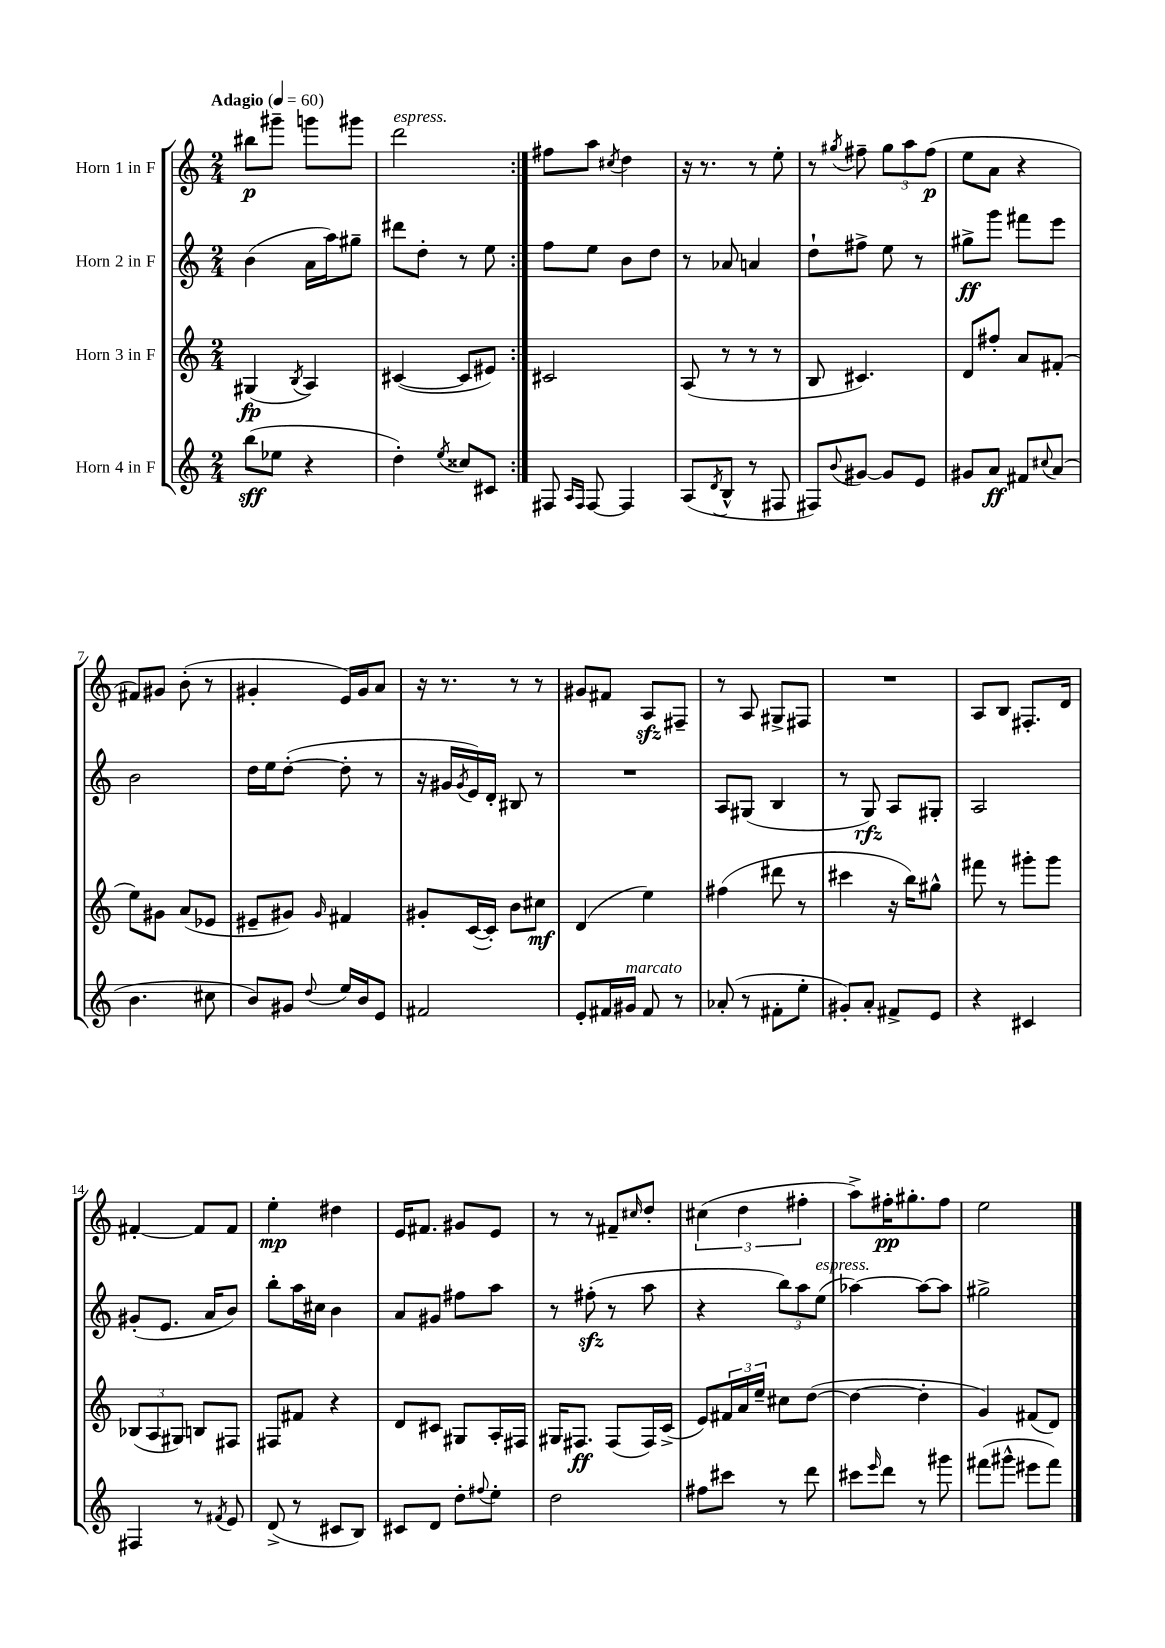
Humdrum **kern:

**kern	**dynam	**kern	**dynam	**kern	**dynam	**kern	**dynam
*part4	*part4	*part3	*part3	*part2	*part2	*part1	*part1
*staff4	*staff4	*staff3	*staff3	*staff2	*staff2	*staff1	*staff1
*I"Horn 4 in F	*	*I"Horn 3 in F	*	*I"Horn 2 in F	*	*I"Horn 1 in F	*
*clefG2	*	*clefG2	*	*clefG2	*	*clefG2	*
*k[]	*	*k[]	*	*k[]	*	*k[]	*
*M2/4	*	*M2/4	*	*M2/4	*	*M2/4	*
*MM60	*	*MM60	*	*MM60	*	*MM60	*
=1	=1	=1	=1	=1	=1	=1	=1
!	!	!	!	!	!	!LO:TX:a:B:t=Adagio	!
(8bb\L	sff	(4G#X/	fp	(4b\	.	8bb#X\L	p
8ee-X\J	.	.	.	.	.	8ggg#X~\J	.
.	.	8qB/	.	.	.	.	.
4r	.	4A/)	.	16a\LL	.	8gggn\L	.
.	.	.	.	16aa\J)	.	.	.
.	.	.	.	8gg#X~\J	.	8ggg#X\J	.
=2	=2	=2	=2	=2	=2	=2	=2
!	!	!	!	!	!	!LO:TX:a:i:t=espress.	!
4dd'\)	.	([4c#X/	.	8ddd#X\L	.	2ddd\	.
.	.	.	.	8dd'\J	.	.	.
8qee/	.	.	.	.	.	.	.
8cc##X/L	.	8c#/L]	.	8r	.	.	.
8c#X/J	.	8e#X/J)	.	8ee\	.	.	.
=3:|!	=3:|!	=3:|!	=3:|!	=3:|!	=3:|!	=3:|!	=3:|!
8F#X/	.	2c#X/	.	8ff\L	.	8ff#X\L	.
16qqA/LL	.	.	.	.	.	.	.
16qqF#/JJ	.	.	.	.	.	.	.
[8F#/	.	.	.	8ee\J	.	8aa\J	.
.	.	.	.	.	.	8qcc#X/	.
4F#/]	.	.	.	8b\L	.	4dd\	.
.	.	.	.	8dd\J	.	.	.
=4	=4	=4	=4	=4	=4	=4	=4
(8A/L	.	(8A/	.	8r	.	16r	.
.	.	.	.	.	.	8.r	.
8qd/	.	.	.	.	.	.	.
8B^^/J	.	8r	.	8a-X/	.	.	.
8r	.	8r	.	4an/	.	8r	.
8F#X/	.	8r	.	.	.	8ee'\	.
=5	=5	=5	=5	=5	=5	=5	=5
8F#X/L)	.	8B/	.	8dd`\L	.	8r	.
8qqb/	.	.	.	.	.	8qgg#X/	.
[8g#X/J	.	4.c#X/)	.	8ff#X^\J	.	8ff#X~\	.
8g#/L]	.	.	.	8ee\	.	12gg#\L	.
.	.	.	.	.	.	12aa\	.
8e/J	.	.	.	8r	.	.	.
.	.	.	.	.	.	(12ff#\J	p
=6	=6	=6	=6	=6	=6	=6	=6
8g#X/L	.	8d/L	.	8gg#X^\L	ff	8ee\L	.
8a/J	ff	8ff#X'/J	.	8ggg\J	.	8a\J	.
8f#X/L	.	8a/L	.	8fff#X\L	.	4r	.
8qqcc#X/	.	.	.	.	.	.	.
(8a/J	.	(8f#X'/J	.	8eee\J	.	.	.
!!LO:LB:g=z
=7	=7	=7	=7	=7	=7	=7	=7
4.b\	.	8ee\L)	.	2b\	.	8f#X/L)	.
.	.	8g#X\J	.	.	.	8g#X/J	.
.	.	(8a/L	.	.	.	(8b'\	.
8cc#X\	.	8e-X/J	.	.	.	8r	.
=8	=8	=8	=8	=8	=8	=8	=8
8b/L)	.	8e#X~/L	.	16dd\LL	.	4g#X'/	.
.	.	.	.	16ee\J	.	.	.
8g#X/J	.	8g#X/J)	.	([8dd'\J	.	.	.
8qqdd/	.	16qqg#/	.	.	.	.	.
16ee/LL	.	4f#X/	.	8dd'\]	.	16e/LL)	.
16b/J	.	.	.	.	.	16g#/J	.
8e/J	.	.	.	8r	.	8a/J	.
=9	=9	=9	=9	=9	=9	=9	=9
2f#X/	.	8g#X'/L	.	16r	.	16r	.
.	.	.	.	16g#X/LL	.	8.r	.
.	.	.	.	8qg#/	.	.	.
.	.	([16c/L	.	16e/)	.	.	.
.	.	16c'/JJ])	.	16d'/JJ	.	.	.
.	.	8b\L	.	8B#X/	.	8r	.
.	.	8cc#X\J	mf	8r	.	8r	.
=10	=10	=10	=10	=10	=10	=10	=10
8e'/L	.	(4d/	.	2r	.	8g#X/L	.
16f#X/L	.	.	.	.	.	8f#X/J	.
!LO:TX:a:i:t=marcato	!	!	!	!	!	!	!
16g#X/JJ	.	.	.	.	.	.	.
8f#/	.	4ee\)	.	.	.	8Azz/L	.
8r	.	.	.	.	.	8F#X~/J	.
=11	=11	=11	=11	=11	=11	=11	=11
(8a-X'/	.	(4ff#X\	.	8A/L	.	8r	.
8r	.	.	.	(8G#X/J	.	8A/	.
8f#X'\L	.	8ddd#X\	.	4B/	.	8G#X^/L	.
8ee'\J	.	8r	.	.	.	8F#X/J	.
=12	=12	=12	=12	=12	=12	=12	=12
8g#X'/L)	.	4ccc#X\	.	8r	.	2r	.
8a'/J	.	.	.	8G/)	rfz	.	.
8f#X^/L	.	16r	.	8A/L	.	.	.
.	.	16bb\KL)	.	.	.	.	.
8e/J	.	8gg#X^^\J	.	8G#X'/J	.	.	.
=13	=13	=13	=13	=13	=13	=13	=13
4r	.	8fff#X\	.	2A/	.	8A/L	.
.	.	8r	.	.	.	8B/J	.
4c#X/	.	8ggg#X'\L	.	.	.	8.F#X'/L	.
.	.	8ggg#\J	.	.	.	.	.
.	.	.	.	.	.	16d/Jk	.
!!LO:LB:g=z
=14	=14	=14	=14	=14	=14	=14	=14
4F#X/	.	(12B-X/L	.	(8g#X'/L	.	[4f#X'/	.
.	.	12A/	.	.	.	.	.
.	.	.	.	8.e/J	.	.	.
.	.	12G#X/J)	.	.	.	.	.
8r	.	8Bn/L	.	.	.	8f#/L]	.
.	.	.	.	16a/KL	.	.	.
8qf#X/	.	.	.	.	.	.	.
8e/	.	8F#X/J	.	8b/J)	.	8f#/J	.
=15	=15	=15	=15	=15	=15	=15	=15
(8d^/	.	8F#X/L	.	8bb'\L	.	4ee'\	mp
8r	.	8f#X/J	.	16aa\L	.	.	.
.	.	.	.	16cc#X\JJ	.	.	.
8c#X/L	.	4r	.	4b\	.	4dd#X\	.
8B/J)	.	.	.	.	.	.	.
=16	=16	=16	=16	=16	=16	=16	=16
8c#X/L	.	8d/L	.	8a/L	.	16e/KL	.
.	.	.	.	.	.	8.f#X/J	.
8d/J	.	8c#X/J	.	8g#X/J	.	.	.
8dd'\L	.	8G#X/L	.	8ff#X\L	.	8g#X/L	.
8qqff#X/	.	.	.	.	.	.	.
8ee'\J	.	16A'/L	.	8aa\J	.	8e/J	.
.	.	16F#X/JJ	.	.	.	.	.
=17	=17	=17	=17	=17	=17	=17	=17
2dd\	.	16G#X/KL	.	8r	.	8r	.
.	.	8.F#X/J	ff	.	.	.	.
.	.	.	.	(8ff#Xzz'\	.	8r	.
.	.	(8F#/L	.	8r	.	8f#X~/L	.
.	.	.	.	.	.	16qqcc#X/	.
.	.	16F#/L)	.	8aa\	.	8dd'/J	.
.	.	(16c^/JJ	.	.	.	.	.
=18	=18	=18	=18	=18	=18	=18	=18
8ff#X\L	.	8e/L)	.	4r	.	(6cc#X\	.
8ccc#X\J	.	24f#X/L	.	.	.	.	.
.	.	24a/	.	.	.	6dd\	.
.	.	24ee~/JJ	.	.	.	.	.
8r	.	8cc#X\L	.	12bb\L)	.	.	.
.	.	.	.	12aa\	.	6ff#X'\	.
8ddd\	.	([8dd\J	.	.	.	.	.
!	!	!	!	!LO:TX:a:i:t=espress.	!	!	!
.	.	.	.	(12ee\J	.	.	.
=19	=19	=19	=19	=19	=19	=19	=19
8ccc#X\L	.	4dd\_	.	[4aa-X\)	.	8aa^\L)	.
16qqeee/	.	.	.	.	.	.	.
8ddd\J	.	.	.	.	.	16ff#X'\K	pp
.	.	.	.	.	.	8.gg#X'\	.
8r	.	4dd'\]	.	8aa-\L_	.	.	.
8ggg#X\	.	.	.	8aa-\J]	.	8ff#\J	.
=20	=20	=20	=20	=20	=20	=20	=20
(8fff#X\L	.	4g/)	.	2gg#X^\	.	2ee\	.
8ggg#X^^\J	.	.	.	.	.	.	.
8eee#X\L	.	(8f#X/L	.	.	.	.	.
8fff#\J)	.	8d/J)	.	.	.	.	.
==	==	==	==	==	==	==	==
*-	*-	*-	*-	*-	*-	*-	*-
